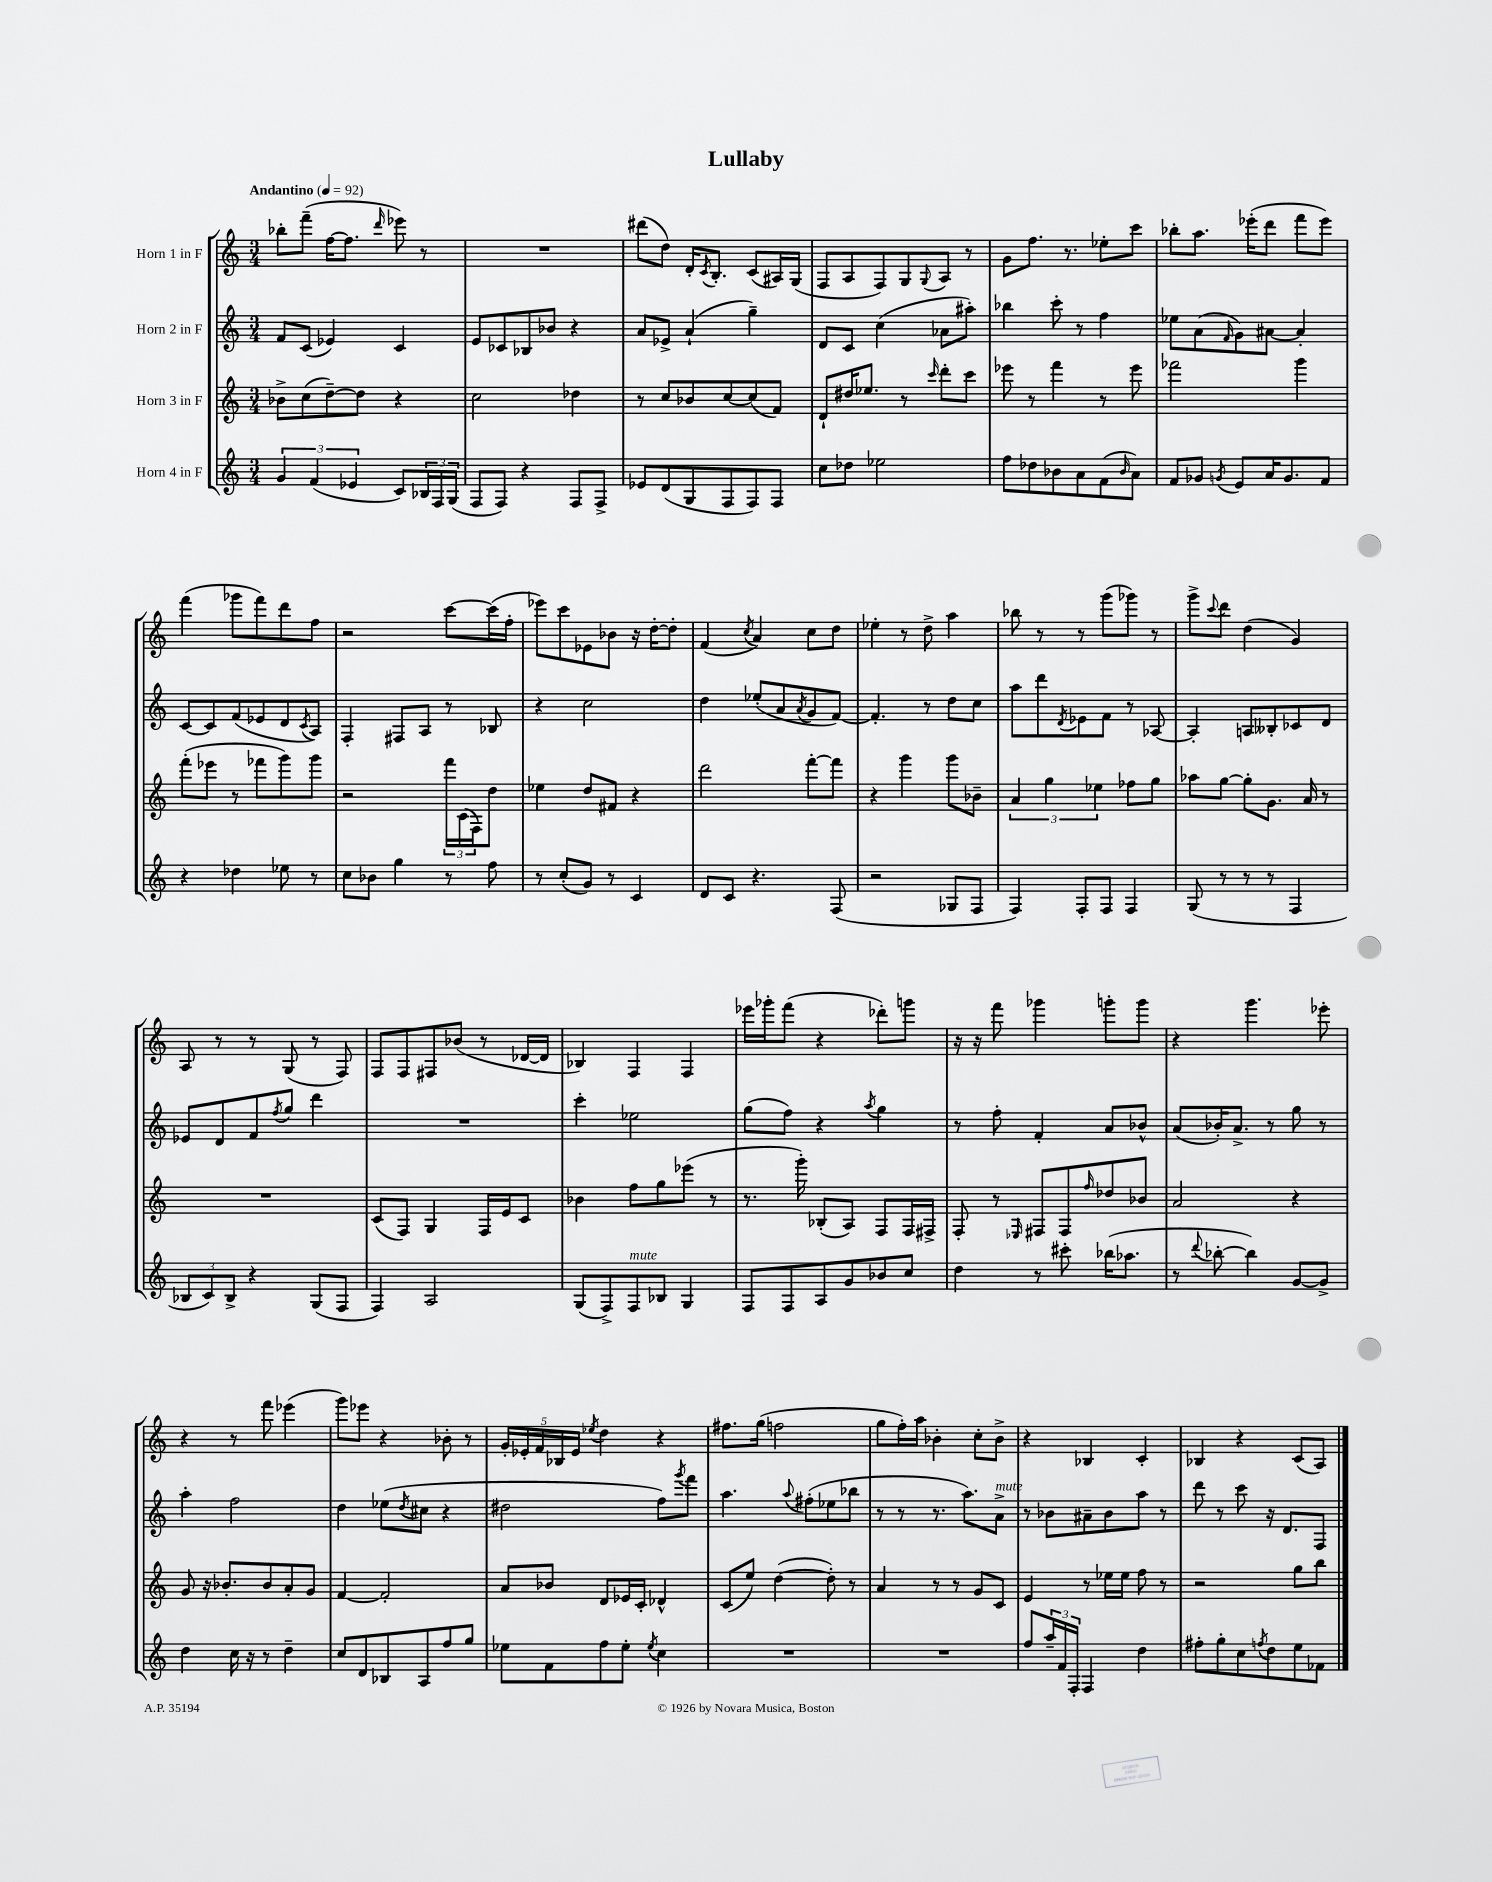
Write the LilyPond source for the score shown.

\header { title = "Lullaby" }
<<
\new StaffGroup <<
\new Staff = "s0" \with { instrumentName = "Horn 1 in F" } {
    \clef treble \key c \major \numericTimeSignature \time 3/4 \tempo "Andantino" 4 = 92
    bes''8-. f'''8--( f''16~ f''8. \grace { d'''16 } ees'''8) r8 |
    R2. |
    dis'''8( d''8) d'16-. \acciaccatura { c'8 } b8.-. c'8( ais16) g16( |
    f8 a8 f8) g8 \appoggiatura { g8 } a8 r8 |
    g'8 f''8. r8. ees''8-. c'''8 |
    bes''8-. a''8. ees'''16-.( d'''8 f'''8 ees'''8) |
    f'''4( ges'''8 f'''8) d'''8 f''8 |
    r2 c'''8~ c'''16( f''16-. |
    ees'''8) c'''8 ees'8 bes'8 r16 d''16~-. d''8-. |
    f'4( \acciaccatura { c''8 } a'4) c''8 d''8 |
    ees''4-. r8 d''8-> a''4 |
    bes''8 r8 r8 g'''8( ges'''8) r8 |
    g'''8-> \appoggiatura { c'''8 } d'''8 d''4( g'4) |
    a8 r8 r8 g8( r8 f8) |
    f8 f8 fis8 bes'8( r8 des'16~ des'16 |
    bes4) f4 f4 |
    ees'''16 ges'''16-. f'''8( r4 des'''8-.) g'''8 |
    r16 r16 f'''8 ges'''4 g'''8-. g'''8 |
    r4 g'''4. ees'''8-. |
    r4 r8 f'''8 ees'''4( |
    g'''8) ees'''8 r4 bes'8-. r8 |
    \tuplet 5/4 { g'16-. ees'16-. f'16 bes16 ees'16 } \acciaccatura { ees''8 } d''4 r4 |
    fis''8. g''16( f''2 |
    g''8 f''16-.) a''16 bes'4-. c''8-. bes'8-> |
    r4 bes4 c'4-. |
    bes4 r4 c'8( a8) \bar "|." |
}
\new Staff = "s1" \with { instrumentName = "Horn 2 in F" } {
    \clef treble \key c \major \numericTimeSignature \time 3/4
    f'8 c'8( ees'4) c'4 |
    e'8 ces'8 bes8 bes'8 r4 |
    a'8 ees'8-> a'4-!( g''4--) |
    d'8 c'8 c''4( aes'8 ais''8-.) |
    bes''4 c'''8-. r8 f''4 |
    ees''8 a'8( \grace { f'16 } g'8) ais'8~ ais'4-. |
    c'8~ c'8 f'8( ees'8 d'8 \acciaccatura { c'8 } a8) |
    f4-. fis8 a8 r8 bes8 |
    r4 c''2 |
    d''4 ees''8-.( a'8 \acciaccatura { a'8 } g'8 f'8~) |
    f'4.-. r8 d''8 c''8 |
    a''8 d'''8 \acciaccatura { d'8 } ees'8 f'8 r8 aes8~ |
    aes4-. a8 beses8-. ces'8 d'8 |
    ees'8 d'8 f'8 \acciaccatura { f''8 } g''8 d'''4 |
    R2. |
    c'''4-. ees''2 |
    g''8( f''8) r4 \acciaccatura { a''8 } g''4 |
    r8 f''8-. f'4-. a'8 bes'8-^ |
    a'8( bes'16-.) a'8.-> r8 g''8 r8 |
    a''4-. f''2 |
    d''4 ees''8( \acciaccatura { d''8 } cis''8 r4 |
    dis''2 f''8) \acciaccatura { g'''8 } f'''8 |
    a''4. \appoggiatura { a''8 } fis''8-.( ees''8 bes''8 |
    r8 r8 r8. a''8.) a'8->^\markup { \italic "mute" } |
    r8 bes'8 ais'8-- bes'8 a''8 r8 |
    d'''8 r8 c'''8 r16 d'8. f8 \bar "|." |
}
\new Staff = "s2" \with { instrumentName = "Horn 3 in F" } {
    \clef treble \key c \major \numericTimeSignature \time 3/4
    bes'8-> c''8( d''8~--) d''8 r4 |
    c''2 des''4 |
    r8 c''8 bes'8 c''8~ c''8( f'8) |
    d'8-! dis''16 ees''8. r8 \grace { c'''16 } d'''8-. c'''8 |
    ees'''8 r8 f'''4 r8 ees'''8 |
    fes'''2 g'''4 |
    f'''8-.( ees'''8 r8 fes'''8 g'''8) g'''8 |
    r2 \tuplet 3/2 { f'''16 c'16( f16) } d''8 |
    ees''4 d''8 fis'8 r4 |
    d'''2 f'''8~-. f'''8 |
    r4 g'''4 g'''8 bes'8-- |
    \tuplet 3/2 { a'4 g''4 ees''4 } fes''8 g''8 |
    aes''8 g''8~ g''8-. g'8. a'16 r8 |
    R2. |
    c'8( f8) g4 f16 e'16 c'8 |
    bes'4 f''8 g''8 ees'''8( r8 |
    r8. g'''16-.) bes8-.( a8) f8 f16 fis16-> |
    f8-. r8 \grace { ees16 } fis8 fis8 \grace { f''16 } des''8 bes'8 |
    a'2 r4 |
    g'8 r16 bes'8.-. bes'8 a'8-. g'8 |
    f'4~ f'2-. |
    a'8 bes'8 d'8 ees'16 c'16-. des'4-^ |
    c'8( e''8) d''4~( d''8-.) r8 |
    a'4 r8 r8 g'8 c'8 |
    e'4 r8 ees''16 ees''16 f''8 r8 |
    r2 g''8 b''8 \bar "|." |
}
\new Staff = "s3" \with { instrumentName = "Horn 4 in F" } {
    \clef treble \key c \major \numericTimeSignature \time 3/4
    \tuplet 3/2 { g'4 f'4( ees'4 } c'8) \tuplet 3/2 { bes16 f16 g16( } |
    f8 f8) r4 f8 f8-> |
    ees'8 d'8( g8 f8 f8) f8 |
    c''8 des''8 ees''2 |
    f''8 des''8 bes'8 a'8 f'8( \grace { bes'16 } a'8) |
    f'8 ges'8 \acciaccatura { g'8 } e'8 a'16 g'8. f'8 |
    r4 des''4 ees''8 r8 |
    c''8 bes'8 g''4 r8 f''8 |
    r8 c''8-.( g'8) r8 c'4 |
    d'8 c'8 r4. f8( |
    r2 ges8 f8 |
    f4) f8-. f8 f4 |
    g8( r8 r8 r8 f4 |
    \tuplet 3/2 { bes8 c'8) bes8-> } r4 g8( f8 |
    f4) a2 |
    g8( f8->) f8^\markup { \italic "mute" } bes8 g4 |
    f8 f8 a8 g'8 bes'8 c''8 |
    d''4 r8 cis'''8-. bes''16( aes''8. |
    r8 \appoggiatura { d'''8 } bes''8~-. bes''4) g'8~ g'8-> |
    d''4 c''16 r16 r8 d''4-- |
    c''8 d'8 bes8 a8 f''8 g''8 |
    ees''8 f'8 f''8 ees''8-. \acciaccatura { ees''8 } c''4 |
    R2. |
    R2. |
    f''8 \tuplet 3/2 { a''16-- f'16 f16-. } f4 d''4 |
    fis''8-. g''8-. c''8 \acciaccatura { f''8 } d''8 e''8 fes'8 \bar "|." |
}
>>
>>
\layout { \context { \Score \remove "Bar_number_engraver" } }
